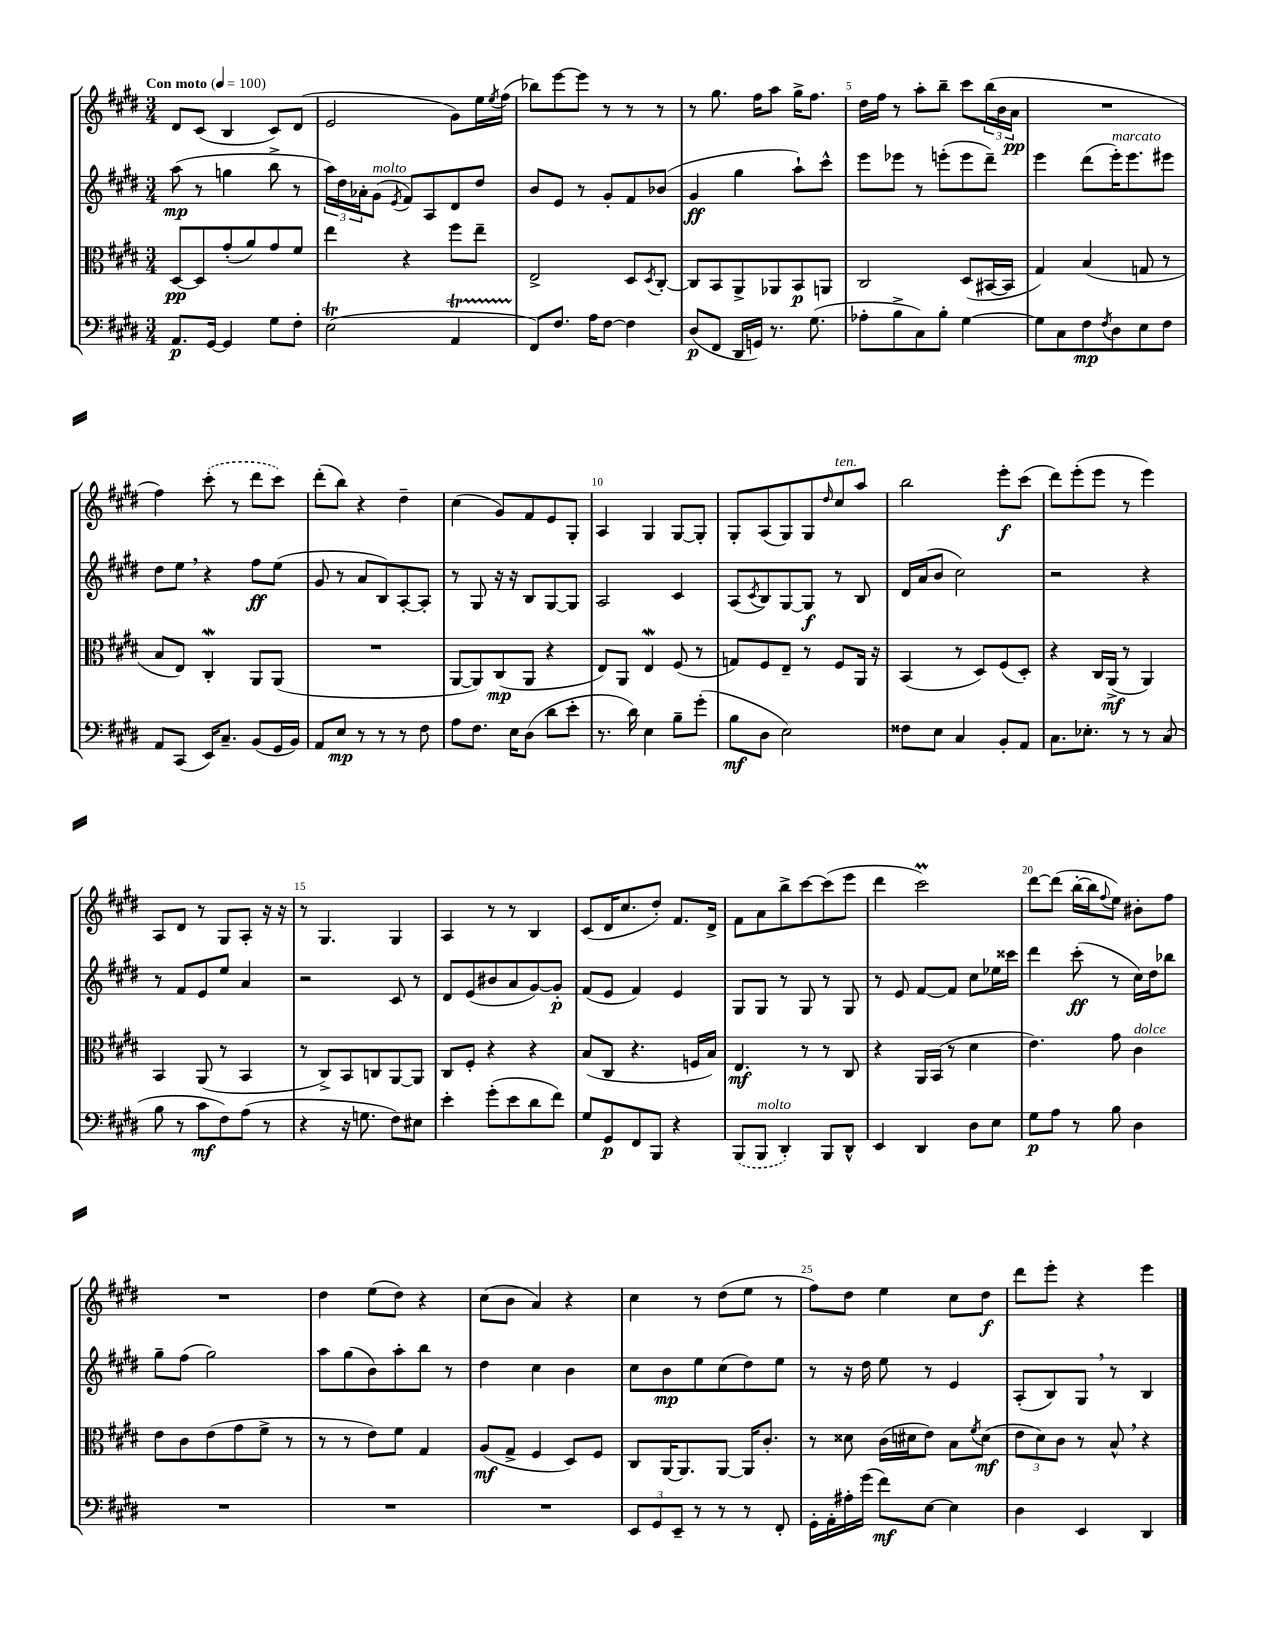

**kern	**dynam	**kern	**dynam	**kern	**dynam	**kern	**dynam
*part4	*part4	*part3	*part3	*part2	*part2	*part1	*part1
*staff4	*staff4	*staff3	*staff3	*staff2	*staff2	*staff1	*staff1
*clefF4	*	*clefC3	*	*clefG2	*	*clefG2	*
*k[f#c#g#d#]	*	*k[f#c#g#d#]	*	*k[f#c#g#d#]	*	*k[f#c#g#d#]	*
*M3/4	*	*M3/4	*	*M3/4	*	*M3/4	*
*MM100	*	*MM100	*	*MM100	*	*MM100	*
=1	=1	=1	=1	=1	=1	=1	=1
!	!	!	!	!	!	!LO:TX:a:B:t=Con moto	!
8.AA/L	p	[8D#/L	pp	(8aa\	mp	8d#/L	.
.	.	8D#/]	.	8r	.	(8c#/J	.
[16GG#/Jk	.	.	.	.	.	.	.
4GG#/]	.	(8g#'/	.	4ggn\	.	4B/	.
.	.	8a/)	.	.	.	.	.
8G#\L	.	8g#/	.	8bb^\	.	8c#/L)	.
8F#'\J	.	8f#/J	.	8r	.	(8d#/J	.
=2	=2	=2	=2	=2	=2	=2	=2
(2ET\	.	4ee\	.	24aa\LL)	.	2e/	.
.	.	.	.	24dd#\	.	.	.
.	.	.	.	24a-X'\J	.	.	.
!	!	!	!	!LO:TX:a:i:t=molto	!	!	!
.	.	.	.	(8g#\J	.	.	.
.	.	.	.	8qe/	.	.	.
.	.	4r	.	8f#/L)	.	.	.
.	.	.	.	8A/	.	.	.
4AAT/	.	8ff#\L	.	8d#/	.	8g#\L)	.
.	.	8ee~\J	.	8dd#/J	.	16ee\L	.
.	.	.	.	.	.	8qee/	.
.	.	.	.	.	.	(16ff#\JJ	.
=3	=3	=3	=3	=3	=3	=3	=3
8FF#/L)	.	2E^/	.	8b/L	.	8bb-X\L)	.
8.F#/J	.	.	.	8e/J	.	[8eee\	.
.	.	.	.	8r	.	8eee\J]	.
16A\KL	.	.	.	.	.	.	.
[8F#\J	.	.	.	8g#'/L	.	8r	.
4F#\]	.	8D#/L	.	8f#/	.	8r	.
.	.	8qD#/	.	.	.	.	.
.	.	[8C#'/J	.	(8b-X/J	.	8r	.
=4	=4	=4	=4	=4	=4	=4	=4
(8D#/L	p	8C#/L]	.	4g#/	ff	8r	.
8FF#/J	.	8BB/	.	.	.	8.gg#\	.
16DD#/LL	.	8AA^/	.	4gg#\	.	.	.
16GGn/JJ)	.	.	.	.	.	16ff#\KL	.
8.r	.	8AA-X/	.	.	.	8aa\J	.
.	.	8BB/	p	8aa`\L)	.	16gg#^\KL	.
(8.G#\	.	.	.	.	.	8.ff#\J	.
.	.	8AAn/J	.	8ccc#^^\J	.	.	.
=5	=5	=5	=5	=5	=5	=5	=5
8A-X'\L	.	2C#/	.	8eee\L	.	16dd#\LL	.
.	.	.	.	.	.	16ff#\JJ	.
8B^\	.	.	.	8eee-X\J	.	8r	.
8C#\)	.	.	.	8r	.	8aa'\L	.
8B'\J	.	.	.	(8eeen'\L	.	8bb~\J	.
[4G#\	.	(8D#/L	.	8eee\	.	8ccc#\L	.
.	.	[16BB#X/L	.	8ddd#~\J)	.	(24bb\L	.
.	.	.	.	.	.	24b\	.
.	.	16BB#/JJ]	.	.	.	.	.
.	.	.	.	.	.	24a\JJ	pp
=6	=6	=6	=6	=6	=6	=6	=6
8G#\L]	.	4G#/)	.	4eee\	.	2.r	.
8C#\	.	.	.	.	.	.	.
8F#\	mp	(4B/	.	(8ddd#\L	.	.	.
8qF#/	.	.	.	.	.	.	.
!	!	!	!	!LO:TX:a:i:t=marcato	!	!	!
8D#\	.	.	.	16eee'\K)	.	.	.
.	.	.	.	8.eee\	.	.	.
8E\	.	8Gn/	.	.	.	.	.
8F#\J	.	8r	.	8eee#X\J	.	.	.
!!LO:LB:g=z
=7	=7	=7	=7	=7	=7	=7	=7
8AA/L	.	8B/L	.	8dd#\L	.	4ff#\)	.
(8CC#/J	.	8E/J)	.	8ee,\J	.	.	.
16EE/KL)	.	4C#W'/	.	4r	.	(8ccc#'\	.
8.C#~/J	.	.	.	.	.	.	.
.	.	.	.	.	.	8r	.
(8BB/L	.	8AA/L	.	8ff#\L	ff	8ddd#\L	.
16GG#/L	.	(8AA/J	.	(8ee\J	.	8ccc#\J)	.
16BB/JJ)	.	.	.	.	.	.	.
=8	=8	=8	=8	=8	=8	=8	=8
8AA/L	.	2.r	.	8g#/	.	(8ddd#'\L	.
8E/J	mp	.	.	8r	.	8bb\J)	.
8r	.	.	.	8a/L	.	4r	.
8r	.	.	.	8B/)	.	.	.
8r	.	.	.	[8A'/	.	4dd#~\	.
8F#\	.	.	.	8A'/J]	.	.	.
=9	=9	=9	=9	=9	=9	=9	=9
8A\L	.	[8AA/L	.	8r	.	(4cc#\	.
8.F#\J	.	8AA/])	.	8G#/	.	.	.
.	.	(8C#/	mp	16r	.	8g#/L)	.
16E\KL	.	.	.	16r	.	.	.
(8D#\J	.	8AA/J	.	8B/L	.	8f#/	.
8d#\L	.	4r	.	[8G#/	.	8e/	.
8e'\J	.	.	.	8G#/J]	.	8G#'/J	.
=10	=10	=10	=10	=10	=10	=10	=10
8.r	.	8E/L)	.	2A/	.	4A/	.
.	.	8AA/J	.	.	.	.	.
16d#\)	.	.	.	.	.	.	.
4E\	.	4Ew/	.	.	.	4G#/	.
8B~\L	.	(8F#/	.	4c#/	.	[8G#/L	.
(8g#'\J	.	8r	.	.	.	8G#'/J]	.
=11	=11	=11	=11	=11	=11	=11	=11
8B\L	mf	8Gn/L)	.	(8A/L	.	8G#'/L	.
.	.	.	.	8qc#/	.	.	.
8D#\J	.	8F#/	.	8B/)	.	(8A/	.
2E\)	.	8E~/J	.	[8G#/	.	8G#/)	.
.	.	8r	.	8G#/J]	f	8G#/	.
.	.	.	.	.	.	16qqdd#/	.
!	!	!	!	!	!	!LO:TX:a:i:t=ten.	!
.	.	8F#/L	.	8r	.	8cc#/	.
.	.	16AA/Jk	.	8B/	.	8aa/J	.
.	.	16r	.	.	.	.	.
=12	=12	=12	=12	=12	=12	=12	=12
8F##X\L	.	(4BB/	.	16d#/LL	.	2bb\	.
.	.	.	.	(16a/J	.	.	.
8E\J	.	.	.	8b/J	.	.	.
4C#/	.	8r	.	2cc#\)	.	.	.
.	.	8D#/L)	.	.	.	.	.
8BB'/L	.	(8F#/	.	.	.	8eee'\L	f
8AA/J	.	8D#'/J)	.	.	.	(8ccc#\J	.
=13	=13	=13	=13	=13	=13	=13	=13
8.C#\L	.	4r	.	2r	.	8ddd#\L)	.
.	.	.	.	.	.	(8eee'\	.
8.E-X'\J	.	.	.	.	.	.	.
.	.	16C#/LL	.	.	.	8eee\J	.
.	.	(16AA^/JJ	mf	.	.	.	.
8r	.	8r	.	.	.	8r	.
8r	.	4AA/)	.	4r	.	4eee\)	.
(8C#/	.	.	.	.	.	.	.
!!LO:LB:g=z
=14	=14	=14	=14	=14	=14	=14	=14
8B\	.	4BB/	.	8r	.	8A/L	.
8r	.	.	.	8f#/L	.	8d#/J	.
8c#\L	mf	(8AA/	.	8e/	.	8r	.
8F#\)	.	8r	.	8ee/J	.	8G#/L	.
(8A\J	.	4BB/	.	4a/	.	8A'/J	.
8r	.	.	.	.	.	16r	.
.	.	.	.	.	.	16r	.
=15	=15	=15	=15	=15	=15	=15	=15
4r	.	8r	.	2r	.	8r	.
.	.	8C#^/L)	.	.	.	4.G#/	.
16r	.	8BB/	.	.	.	.	.
8.Gn\	.	.	.	.	.	.	.
.	.	8Cn/	.	.	.	.	.
8F#\L)	.	[8AA/	.	8c#/	.	4G#/	.
8E#X\J	.	8AA/J]	.	8r	.	.	.
=16	=16	=16	=16	=16	=16	=16	=16
4e'\	.	8C#/L	.	8d#/L	.	4A/	.
.	.	8F#'/J	.	(8e/	.	.	.
(8g#'\L	.	4r	.	8b#X/	.	8r	.
8e\	.	.	.	8a/	.	8r	.
8d#\	.	4r	.	[8g#/)	.	4B/	.
8f#\J)	.	.	.	8g#'/J]	p	.	.
=17	=17	=17	=17	=17	=17	=17	=17
8G#/L	.	(8B/L	.	(8f#/L	.	(8c#/L	.
8GG#/	p	8C#/J	.	8e/J	.	16d#/K	.
.	.	.	.	.	.	8.cc#/	.
8FF#/	.	4.r	.	4f#/)	.	.	.
8BBB/J	.	.	.	.	.	8dd#'/J)	.
4r	.	.	.	4e/	.	8.f#/L	.
.	.	16Fn/LL	.	.	.	.	.
.	.	16B/JJ)	.	.	.	16d#^/Jk	.
=18	=18	=18	=18	=18	=18	=18	=18
(8BBB/L	.	4.E/	mf	8G#/L	.	8f#\L	.
!LO:TX:a:i:t=molto	!	!	!	!	!	!	!
8BBB/J	.	.	.	8G#/J	.	8a\	.
4DD#'/)	.	.	.	8r	.	8bb^\	.
.	.	8r	.	8G#/	.	[8ccc#\	.
8BBB/L	.	8r	.	8r	.	(8ccc#\]	.
8DD#^^/J	.	8C#/	.	8G#/	.	8eee\J	.
=19	=19	=19	=19	=19	=19	=19	=19
4EE/	.	4r	.	8r	.	4ddd#\	.
.	.	.	.	8e/	.	.	.
4DD#/	.	16AA/LL	.	[8f#/L	.	2ccc#M\)	.
.	.	(16BB/JJ	.	.	.	.	.
.	.	8r	.	8f#/J]	.	.	.
8D#\L	.	4d#\	.	8cc#\L	.	.	.
8E\J	.	.	.	16ee-X\L	.	.	.
.	.	.	.	16ccc##X\JJ	.	.	.
=20	=20	=20	=20	=20	=20	=20	=20
8G#\L	p	4.e\)	.	4ddd#\	.	[8ddd#\L	.
8A\J	.	.	.	.	.	(8ddd#\J]	.
8r	.	.	.	(8ccc#'\	ff	[16bb'\LL	.
.	.	.	.	.	.	16bb\J]	.
.	.	.	.	.	.	8qqff#/	.
8B\	.	8g#\	.	8r	.	8ee\J)	.
!	!	!LO:TX:a:i:t=dolce	!	!	!	!	!
4D#\	.	4c#\	.	16cc#\LL)	.	8b#X'\L	.
.	.	.	.	16dd#\J	.	.	.
.	.	.	.	8bb-X\J	.	8ff#\J	.
!!LO:LB:g=z
=21	=21	=21	=21	=21	=21	=21	=21
2.r	.	8e\L	.	8gg#~\L	.	2.r	.
.	.	8c#\	.	(8ff#\J	.	.	.
.	.	(8e\	.	2gg#\)	.	.	.
.	.	8g#\	.	.	.	.	.
.	.	8f#^\J	.	.	.	.	.
.	.	8r	.	.	.	.	.
=22	=22	=22	=22	=22	=22	=22	=22
2.r	.	8r	.	8aa\L	.	4dd#\	.
.	.	8r	.	(8gg#\	.	.	.
.	.	8e\L)	.	8b\)	.	(8ee\L	.
.	.	8f#\J	.	8aa'\	.	8dd#\J)	.
.	.	4G#/	.	8bb\J	.	4r	.
.	.	.	.	8r	.	.	.
=23	=23	=23	=23	=23	=23	=23	=23
2.r	.	(8A/L	mf	4dd#\	.	(8cc#\L	.
.	.	8G#^/J	.	.	.	8b\J	.
.	.	4F#/	.	4cc#\	.	4a/)	.
.	.	8D#/L)	.	4b\	.	4r	.
.	.	8F#/J	.	.	.	.	.
=24	=24	=24	=24	=24	=24	=24	=24
12EE/L	.	8C#/L	.	8cc#\L	.	4cc#\	.
12GG#/	.	.	.	.	.	.	.
.	.	[16AA/K	.	8b\	mp	.	.
12EE~/J	.	.	.	.	.	.	.
.	.	8.AA/]	.	.	.	.	.
8r	.	.	.	8ee\	.	8r	.
8r	.	[8AA/J	.	(8cc#\	.	(8dd#\L	.
8r	.	16AA/KL]	.	8dd#\)	.	8ee\J	.
.	.	8.c#'/J	.	.	.	.	.
8FF#'/	.	.	.	8ee\J	.	8r	.
=25	=25	=25	=25	=25	=25	=25	=25
16GG#'\LL	.	8r	.	8r	.	8ff#\L)	.
16AA'\	.	.	.	.	.	.	.
16A#X'\	.	8d##X\	.	16r	.	8dd#\J	.
(16g#\JJ	.	.	.	16dd#\	.	.	.
8f#\L)	mf	(16c#\LL	.	8ee\	.	4ee\	.
.	.	16d#X\J	.	.	.	.	.
[8E\J	.	8e\J)	.	8r	.	.	.
4E\]	.	8B\L	.	4e/	.	8cc#\L	.
.	.	8qf#/	.	.	.	.	.
.	.	(8d#\J	mf	.	.	8dd#\J	f
=26	=26	=26	=26	=26	=26	=26	=26
4D#\	.	12e\L	.	(8A'/L	.	8ddd#\L	.
.	.	12d#\)	.	.	.	.	.
.	.	.	.	8B/)	.	8eee'\J	.
.	.	12c#\J	.	.	.	.	.
4EE/	.	8r	.	8G#,/J	.	4r	.
.	.	8B^^,/	.	8r	.	.	.
4DD#/	.	4r	.	4B/	.	4eee\	.
==	==	==	==	==	==	==	==
*-	*-	*-	*-	*-	*-	*-	*-
